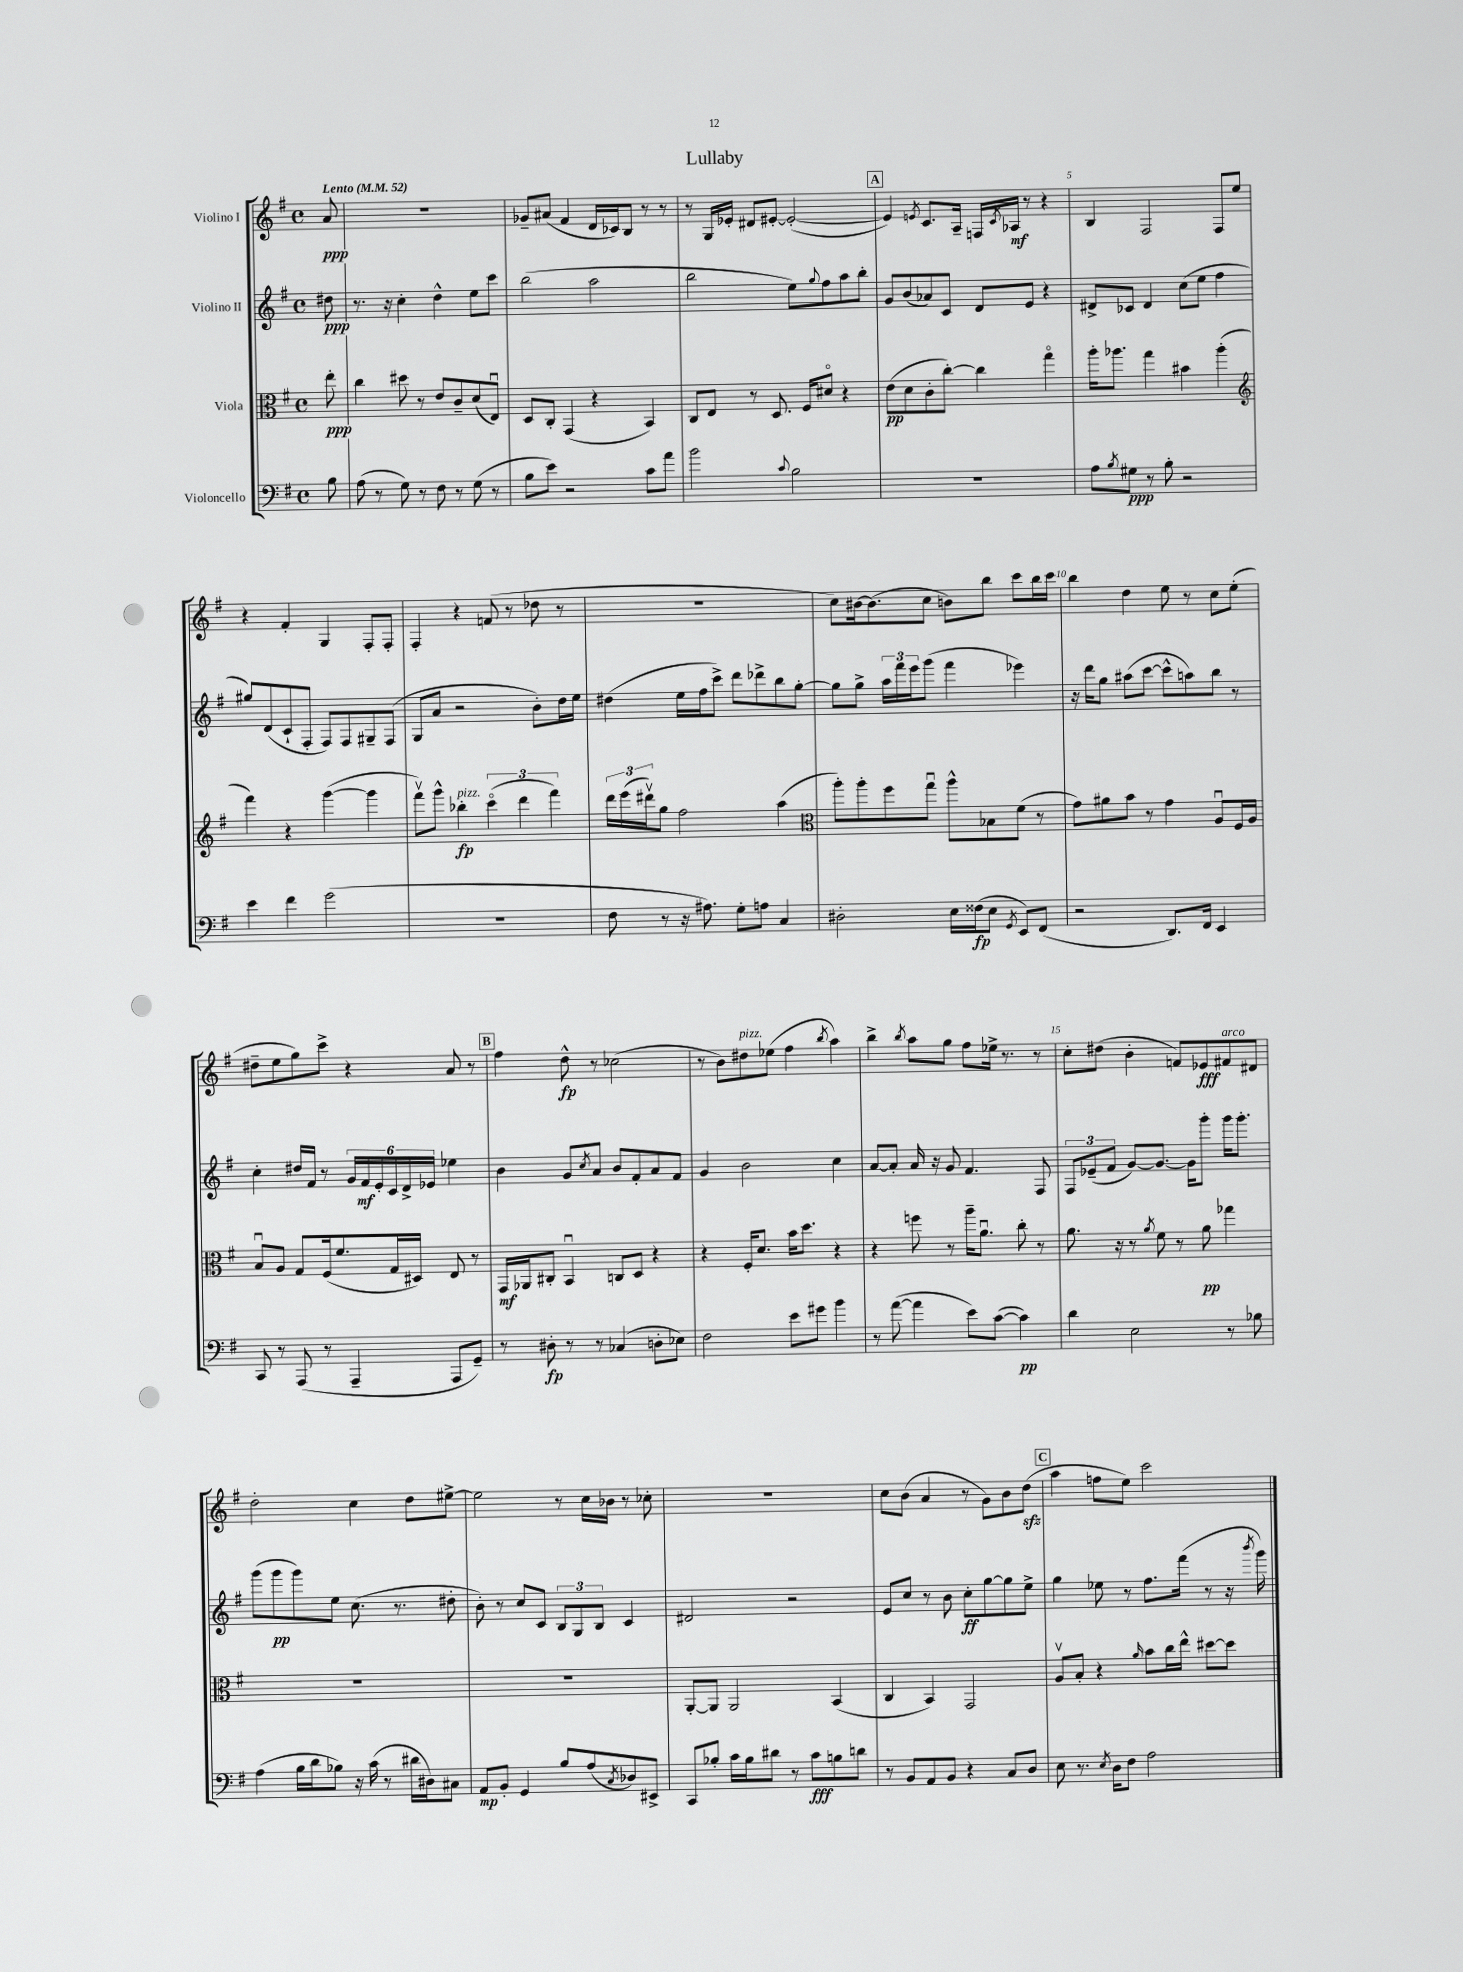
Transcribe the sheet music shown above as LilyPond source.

\header { title = "Lullaby" }
<<
\new StaffGroup <<
\new Staff = "s0" \with { instrumentName = "Violino I" } {
    \clef treble \key g \major \defaultTimeSignature \time 4/4 \partial 8 \tempo "Lento" 4 = 52
    a'8\ppp |
    R1 |
    ges'8-- ais'8( fis'4 d'16 ces'16) b8 r8 r8 |
    r8 g16 ees'16-. dis'8 eis'8~-. eis'2~-.( |
    \mark \markup { \box "A" } eis'4) \acciaccatura { e'8 } c'8. a16-- f16 \acciaccatura { c'8 } aes16\mf r8 r4 |
    b4 fis2 fis8 e''8 |
    r4 fis'4-. g4 fis8-. fis8-. |
    fis4-. r4 f'8( r8 des''8 r8 |
    R1 |
    c''8) bis'16~ bis'8.( c''8 b'8) b''8 c'''8 b''16 c'''16 |
    b''4 d''4 e''8 r8 c''8 e''8-.( |
    dis''8-- e''8 g''8) c'''8-> r4 a'8 r8 |
    \mark \markup { \box "B" } fis''4 d''8-^\fp r8 ces''2( |
    r8 b'8) dis''8^\markup { \italic "pizz." } ees''8( fis''4 \acciaccatura { b''8 } a''4) |
    b''4-> \acciaccatura { b''8 } a''8 g''8 fis''8 ees''16-> r8. r8 |
    c''8-. dis''8( b'4-. f'8) ees'8\fff fis'8^\markup { \italic "arco" } dis'8 |
    d''2-. c''4 d''8 eis''8~-> |
    eis''2 r8 c''16 bes'16 r8 ces''8-. |
    R1 |
    c''8 b'8( a'4 r8 g'8) b'8 d''8\sfz( |
    \mark \markup { \box "C" } a''4 f''8 e''8) c'''2 \bar "|." |
}
\new Staff = "s1" \with { instrumentName = "Violino II" } {
    \clef treble \key g \major \defaultTimeSignature \time 4/4 \partial 8
    dis''8\ppp |
    r8. r16 c''4-. d''4-^ e''8 c'''8 |
    b''2( a''2 |
    b''2 e''8) \appoggiatura { g''8 } fis''8 a''8 b''8-. |
    \mark \markup { \box "A" } g'8 b'8( aes'8) c'8 d'8 e'8 r4 |
    dis'8-> ces'8 dis'4 c''8( e''8 fis''4 |
    gis''8) d'8( c'8-! fis8-. fis8) fis8 gis8-- fis8( |
    g8 a'8 r2 b'8-.) d''16 e''16 |
    dis''4( e''16 fis''16 c'''8->) d'''8 des'''8-> b''8 g''8~-. |
    g''8 g''8-> \tuplet 3/2 { a''16 fis'''16 e'''16 } g'''8( fis'''4 ees'''4) |
    r16 d'''16 g''8 ais''8( c'''8~ c'''8-^ a''8) b''8 r8 |
    c''4-. dis''16 fis'16 r8 \tuplet 6/4 { g'16 fis'16\mf e'16-. c'16 d'16-> ees'16 } ees''4 |
    \mark \markup { \box "B" } b'4 g'8 \acciaccatura { c''8 } a'8 b'8 fis'8-. a'8 fis'8 |
    g'4 b'2 c''4 |
    a'8~ a'8-. a'16 r16 g'8 fis'4. fis8 |
    \tuplet 3/2 { fis8 ees'8--( fis'8 } g'8~) g'8.~ g'16 g'''8-. g'''16 g'''8.-. |
    g'''8( g'''8\pp g'''8) e''8 c''8.( r8. dis''8-. |
    b'8-.) r8 c''8 c'8 \tuplet 3/2 { b8 g8 b8 } c'4 |
    dis'2 r2 |
    e'8 c''8 r8 b'8 c''8-.\ff g''8~ g''8 e''8-> |
    \mark \markup { \box "C" } g''4 ees''8 r8 fis''8. fis'''16( r8 r16 \acciaccatura { b'''8 } g'''16) \bar "|." |
}
\new Staff = "s2" \with { instrumentName = "Viola" } {
    \clef alto \key g \major \defaultTimeSignature \time 4/4 \partial 8
    e''8-.\ppp |
    c''4 dis''8 r8 e'8 c'8-- d'8( e8\downbow) |
    d8 c8-. g,4( r4 b,4) |
    c8 e8 r8 d8. fis16 dis'8\flageolet r4 |
    \mark \markup { \box "A" } e'8\pp( d'8 c'8-. c''8~-.) c''4 g''4\flageolet |
    a''16-. aes''8. g''4 bis'4 aes''4-.( |
    \clef treble fis'''4) r4 g'''4~( g'''4 |
    fis'''8\upbow) g'''8-^ bes''4-.\fp^\markup { \italic "pizz." } \tuplet 3/2 { c'''4\flageolet( d'''4 fis'''4) } |
    \tuplet 3/2 { d'''16 e'''16( dis'''16\upbow) } g''8 fis''2 a''4( |
    \clef alto a''8-.) a''8-. fis''8 g''8\downbow a''8-^ bes8 fis'8( r8 |
    g'8) ais'8 b'8 r8 g'4 a8\downbow fis16 a16 |
    b8\downbow a8 g8 fis16( fis'8. g16 dis16) e8 r8 |
    \mark \markup { \box "B" } g,16\mf aes,16 cis8-. b,4\downbow c8 d8 r4 |
    r4 fis16-. d'8. b'16 d''8. r4 |
    r4 f''8 r8 a''16-- a'8.\downbow c''8-. r8 |
    a'8. r16 r8 \acciaccatura { a'8 } fis'8 r8 a'8\pp ges''4 |
    R1 |
    R1 |
    a,8~-. a,8 a,2 b,4( |
    c4 b,4) g,2 |
    \mark \markup { \box "C" } a8\upbow b8-. r4 \grace { a'16 } b'8 c''16 e''16-^ dis''8~ dis''8 \bar "|." |
}
\new Staff = "s3" \with { instrumentName = "Violoncello" } {
    \clef bass \key g \major \defaultTimeSignature \time 4/4 \partial 8
    b8 |
    a8( r8 g8) r8 fis8 r8 g8( r8 |
    b8 e'8) r2 c'8 a'8 |
    b'2 \appoggiatura { c'8 } b2 |
    \mark \markup { \box "A" } R1 |
    a8 \acciaccatura { b8 } gis8\ppp r8 b8-. r2 |
    e'4 fis'4 g'2( |
    R1 |
    fis8 r8 r16 ais8.) g8-. a8 c4 |
    dis2-. e16 fisis16\fp( e8 \acciaccatura { g,8 } e,8) fis,8( |
    r2 d,8.) fis,16 e,4 |
    c,8 r8 a,,8( r8 a,,4-- a,,8 g,8--) |
    \mark \markup { \box "B" } r8 dis8-.\fp r8 r8 ces4( d8-. ees8) |
    fis2 e'8 gis'8 b'4 |
    r8 a'8~( a'4 e'8) c'8~( c'4\pp) |
    d'4 e2 r8 bes8 |
    a4( b16 d'16 bes8) r16 c'16( r8 dis'16 dis16) cis8 |
    a,8\mp b,8-. g,4 b8 a8( \acciaccatura { c8 } des8) eis,8-> |
    c,8 bes8-. c'16 bes16 dis'8 r8 c'8\fff b8 d'8 |
    r8 b,8 a,8 b,8 r4 c8 d8 |
    \mark \markup { \box "C" } e8 r8. \acciaccatura { e8 } d16 fis8 a2 \bar "|." |
}
>>
>>
\layout { \context { \Score \override BarNumber.break-visibility = ##(#f #t #t) barNumberVisibility = #(every-nth-bar-number-visible 5) } }
